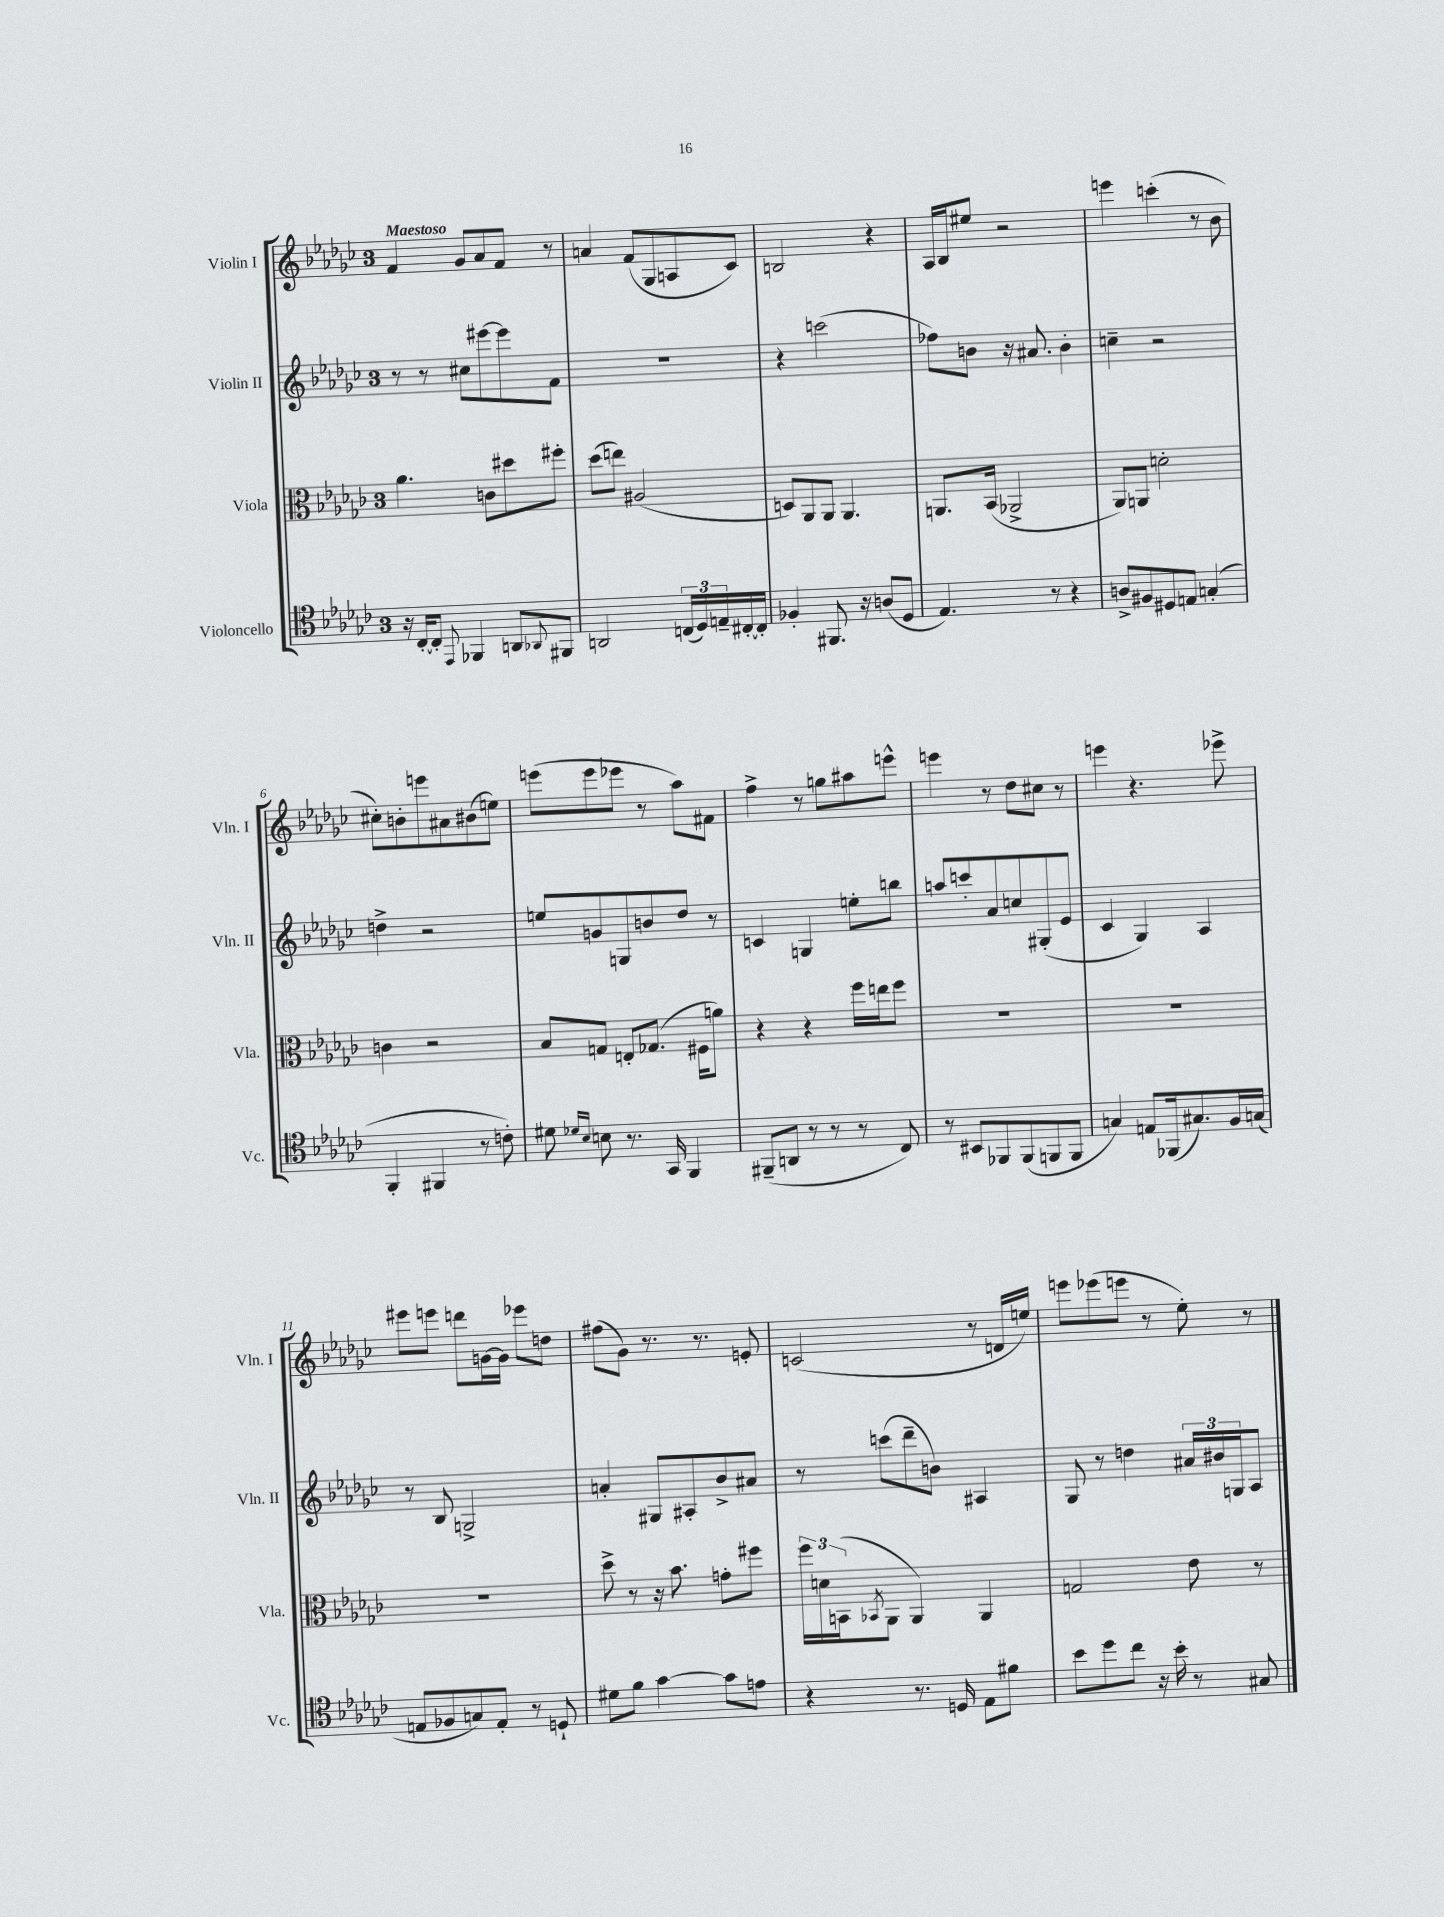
<<
\new StaffGroup <<
\new Staff = "s0" \with { instrumentName = "Violin I" shortInstrumentName = "Vln. I" } {
    \clef treble \key ges \major \once \override Staff.TimeSignature.style = #'single-digit \time 3/4 \tempo "Maestoso"
    f'4 ges'8 aes'8 f'8 r8 |
    a'4 f'8( ges8 a8 ces'8) |
    b2 r4 |
    aes16 bes16 eis''8 r2 |
    e'''4 c'''4-.( r8 bes'8 |
    cis''8-.) b'8-. e'''8 ais'8 bis'8( e''8) |
    e'''8( e'''8 ees'''8 r8 aes''8) fis'8 |
    f''4-> r8 g''8 ais''8 e'''8-^ |
    e'''4 r8 des''8 cis''8 r8 |
    e'''4 r4. ees'''8-> |
    eis'''8 e'''8 d'''8 g'16~ g'16 ees'''8 d''8 |
    fis''8( ges'8) r8. r8. e'8-. |
    c'2( r8 d'16 e''16) |
    e'''8 ees'''8( e'''8 r8 ees''8-.) r8 \bar "|." |
}
\new Staff = "s1" \with { instrumentName = "Violin II" shortInstrumentName = "Vln. II" } {
    \clef treble \key ges \major \once \override Staff.TimeSignature.style = #'single-digit \time 3/4
    r8 r8 cis''8 eis'''8~ eis'''8 f'8 |
    R2. |
    r4 c'''2( |
    fes''8) b'8 r16 ais'8. b'4-. |
    c''4-- r2 |
    d''4-> r2 |
    e''8 g'8 g8 b'8 des''8 r8 |
    c'4 g4 e''8-. b''8 |
    a''8 c'''8-. aes'8 c''8 gis8-.( ees'8 |
    ces'4 ges4) aes4 |
    r8 bes8 g2-> |
    a'4-. gis8 ais8-. bes'8-> ais'8 |
    r8 c'''8( des'''8-- b'8) ais4 |
    ges8 r8 d''4 \tuplet 3/2 { ais'16 bis'16 g16 } aes8 \bar "|." |
}
\new Staff = "s2" \with { instrumentName = "Viola" shortInstrumentName = "Vla." } {
    \clef alto \key ges \major \once \override Staff.TimeSignature.style = #'single-digit \time 3/4
    aes'4. c'8 dis''8 fis''8-. |
    des''8( e''8) ais2( |
    d8) aes,8 aes,8 aes,4. |
    a,8. bes,16( aes,2-> |
    aes,8) a,8 d'2-. |
    c'4 r2 |
    bes8 g8 e8-. ges8.( fis16 a'8) |
    r4 r4 f''16 e''16 f''8 |
    R2. |
    R2. |
    R2. |
    des''8-> r8 r16 bes'8. g'8-. fis''8 |
    \tuplet 3/2 { f''16 d'16 b,16( } \acciaccatura { bes,8 } aes,8 aes,4) aes,4 |
    g2 ees'8 r8 \bar "|." |
}
\new Staff = "s3" \with { instrumentName = "Violoncello" shortInstrumentName = "Vc." } {
    \clef tenor \key ges \major \once \override Staff.TimeSignature.style = #'single-digit \time 3/4
    r16 ces16~-. ces8-. \appoggiatura { ees,8 } fes,4 a,8 \appoggiatura { aes,8 } fis,8 |
    a,2 \tuplet 3/2 { c16( des16) e16-- } cis16~-. cis16-. |
    fes4-. fis,8. r16 a8( des8 |
    ees4.) r8 r4 |
    a8-> fis8 dis8 e8 g4-.( |
    f,4-. fis,4 r8 c'8-.) |
    dis'8 \grace { des'16 bes16 } b8 r8. ges,16 f,4 |
    fis,8--( a,8 r8 r8 r8 ces8) |
    r8 bis,8 fes,8 fes,8( f,8 f,8 |
    g4) e8 fes,16( gis8.) f16 g16( |
    e8 fes8 g8) e8-. r8 d8-! |
    dis'8 f'8 ges'4~ ges'8 e'8 |
    r4 r8. d16 ees8 fis'8 |
    bes'8 des''8 ces''8 r16 bes'16-. r8 gis8 \bar "|." |
}
>>
>>
